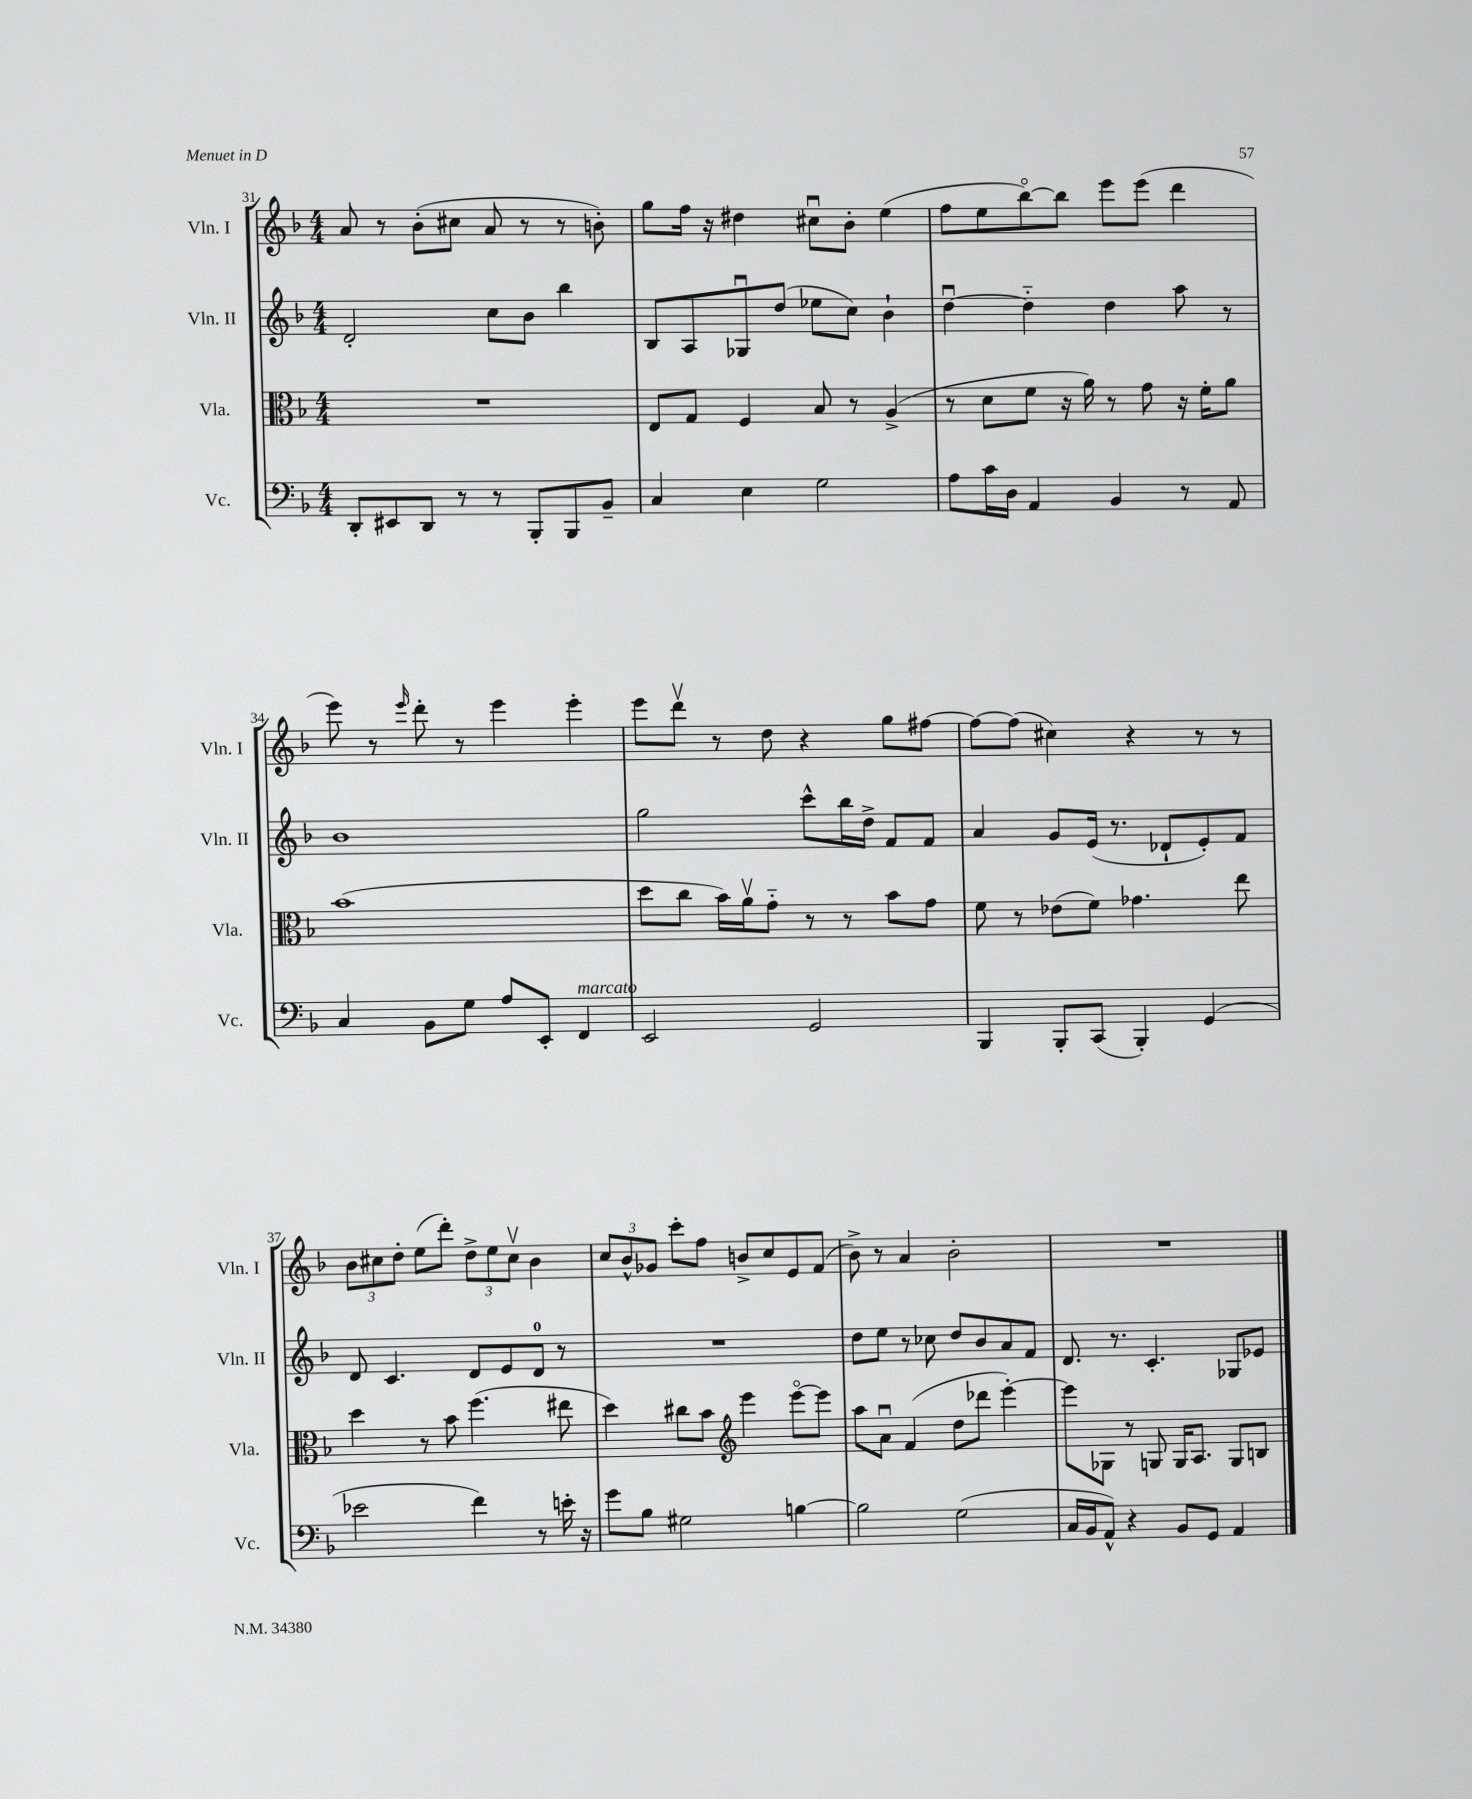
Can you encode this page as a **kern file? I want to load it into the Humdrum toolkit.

**kern	**kern	**kern	**kern
*staff4	*staff3	*staff2	*staff1
*clefF4	*clefC3	*clefG2	*clefG2
*k[b-]	*k[b-]	*k[b-]	*k[b-]
*M4/4	*M4/4	*M4/4	*M4/4
8DD'	1r	2d'	8a
8EE#	.	.	8r
8DD	.	.	(8b-'
8r	.	.	8cc#
8r	.	8cc	8a
8BBB-'	.	8b-	8r
8BBB-	.	4bb-	8r
8BB-~	.	.	8b')
=	=	=	=
4C	8E	8B-	8gg
.	8G	8A	16ff
.	.	.	16r
4E	4F	8G-u	4dd#
.	.	(8dd	.
2G	8B-	8ee-	8cc#u
.	8r	8cc)	8b-'
.	(4A^	4b-`	(4ee
=	=	=	=
8A	8r	[4ddu	8ff
16c	8d	.	8ee
16D	.	.	.
4AA	8f	4dd'~]	[8bb-o)
.	16r	.	8bb-]
.	16a)	.	.
4BB-	8r	4dd	8eee
.	8g	.	(8eee
8r	16r	8aa	4ddd
.	16f'	.	.
8AA	8a	8r	.
=	=	=	=
4C	(1b-	1b-	8eee)
.	.	.	8r
.	.	.	16qqeee
8BB-	.	.	8ddd'
8G	.	.	8r
8A	.	.	4eee
8EE'	.	.	.
4FF	.	.	4eee'
=	=	=	=
2EE	8dd	2gg	8eee
.	8cc	.	8dddv
.	16b-)	.	8r
.	16av	.	.
.	8g'~	.	8dd
2GG	8r	8ccc^^	4r
.	8r	16bb-	.
.	.	16dd^	.
.	8b-	8f	8gg
.	8g	8f	[8ff#
=	=	=	=
4BBB-	8f	4a	8ff#_
.	8r	.	(8ff#]
8BBB-'	(8e-	8g	4cc#)
(8CC	8f)	(16e	.
.	.	8.r	.
4BBB-')	4.g-	.	4r
.	.	8d-`	.
(4GG	.	8e')	8r
.	8ee	8f	8r
=	=	=	=
2e-	4dd	8d	12b-
.	.	.	12cc#
.	.	4.c	.
.	.	.	12dd'
.	8r	.	(8ee
.	8b-	.	8ddd')
4f)	(4.ff	8d	12dd^
.	.	.	12ee
.	.	8e	.
.	.	.	12cc#v
8r	.	8d	4b-
16e'	8ee#	8r	.
16r	.	.	.
=	=	=	=
8g	4dd)	1r	12cc
.	.	.	12b-^^
8B-	.	.	.
.	.	.	12g-
2G#	8cc#	.	8ccc'
.	8b-	.	8ff
*	*clefG2	*	*
.	4eee	.	8b^
.	.	.	8cc
[4B	[8eeeo	.	8e
.	8eee]	.	(8f
=	=	=	=
2B]	8aa	8dd	8b-^)
.	8au	8ee	8r
.	(4f	8r	4a
.	.	8cc-	.
(2G	8dd	8dd	2b-'
.	8ddd-	8b-	.
.	[4eee')	8a	.
.	.	8f	.
=	=	=	=
16C	8eee]	8.d	1r
16BB-	.	.	.
8AA^^)	8G-	.	.
.	.	8.r	.
4r	8r	.	.
.	8G	4.c'	.
8BB-	16G	.	.
.	8.A	.	.
8GG	.	.	.
4AA	8G	8G-	.
.	8B	8e-	.
==	==	==	==
*-	*-	*-	*-
